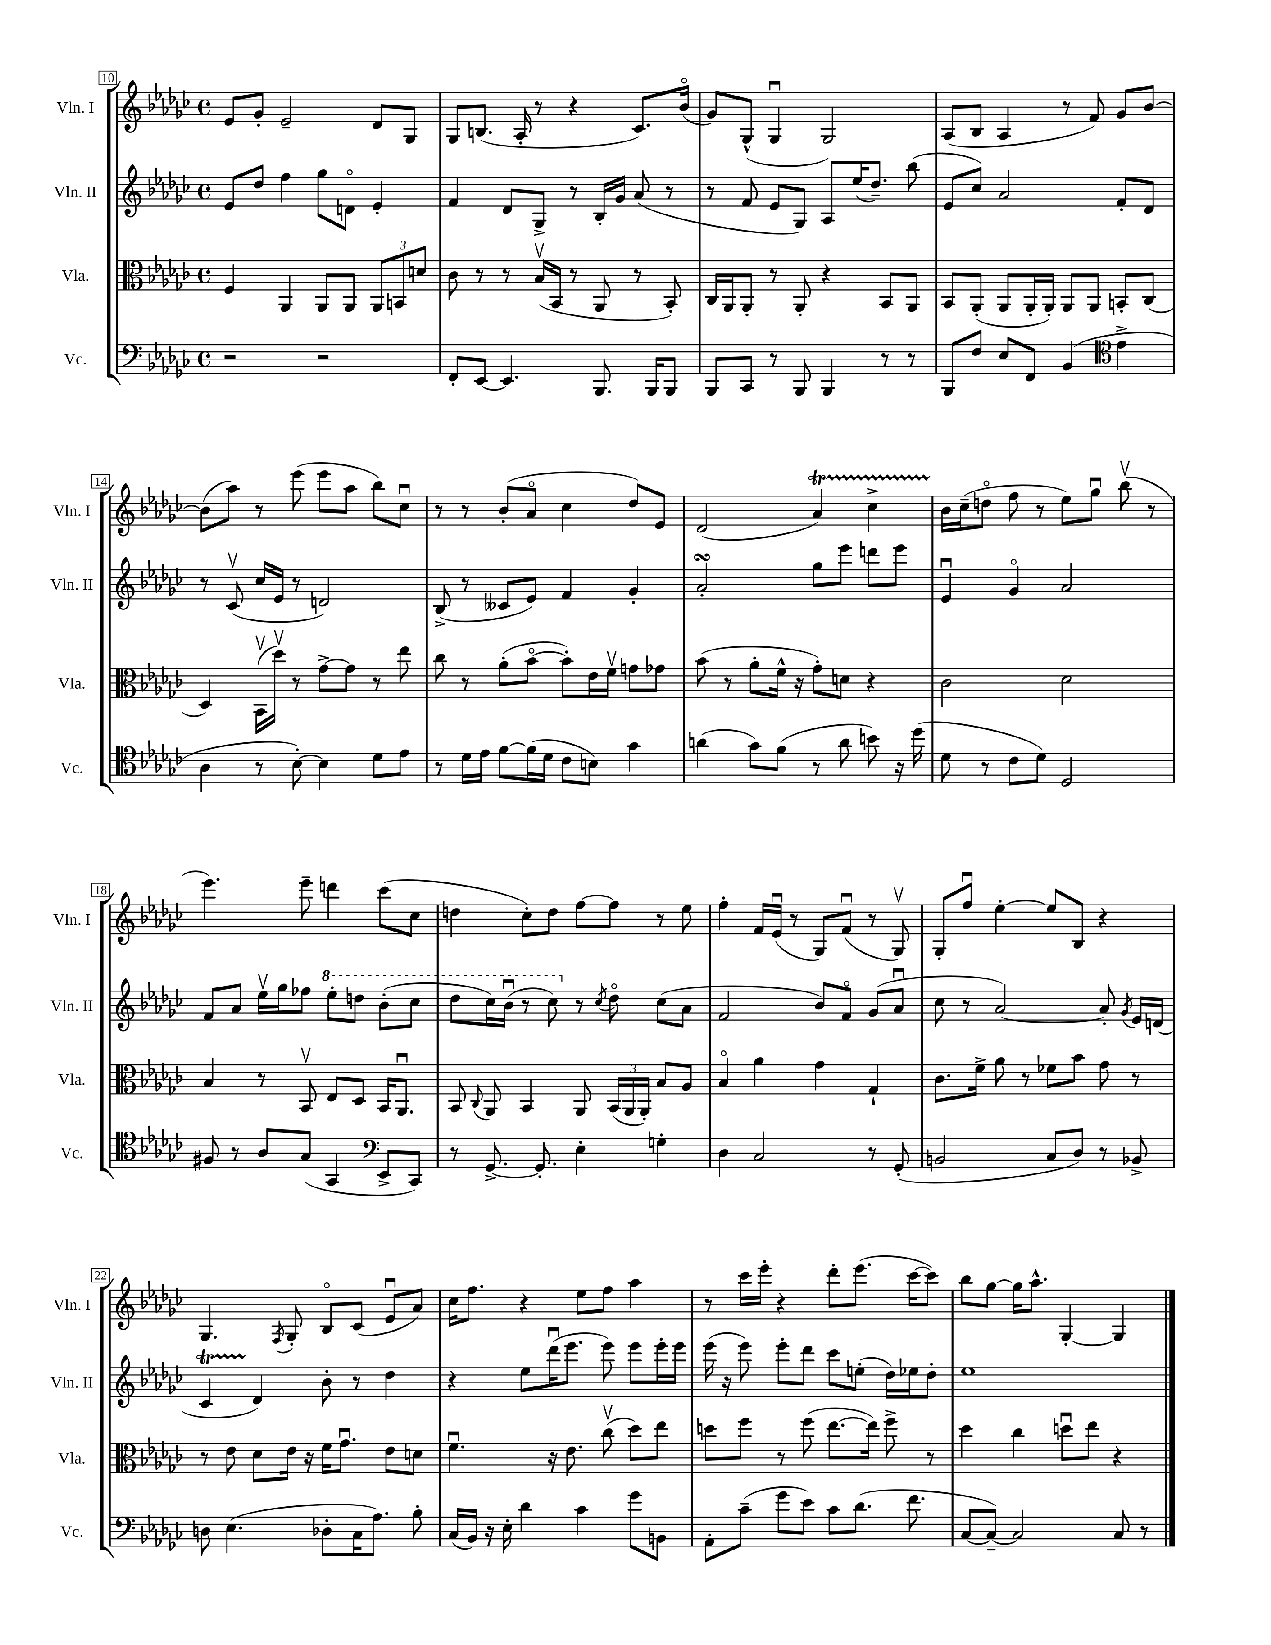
<<
\new StaffGroup <<
\new Staff = "s0" \with { instrumentName = "Vln. I" shortInstrumentName = "Vln. I" } {
    \clef treble \key ges \major \defaultTimeSignature \time 4/4
    \autoBeamOff ees'8[ ges'8]-. ees'2-- des'8[ ges8] |
    ges8[ b8.]( aes16-. r8 r4 ces'8.[) bes'16]\flageolet( |
    ges'8[) ges8]-^( ges4\downbow ges2) |
    aes8[( bes8] aes4 r8 f'8) ges'8[ bes'8]~ |
    bes'8[( aes''8]) r8 ees'''8( ees'''8[ aes''8] bes''8[) ces''8]\downbow |
    r8 r8 bes'8[-.( aes'8]\flageolet ces''4 des''8[) ees'8] |
    des'2( aes'4\startTrillSpan) ces''4-> |
    bes'16[\stopTrillSpan ces''16--( d''8]\flageolet f''8 r8 ees''8[) ges''8]\downbow bes''8\upbow( r8 |
    ees'''4.) ees'''8-- d'''4 ces'''8[( ces''8] |
    d''4 ces''8[-.) d''8] f''8[~ f''8] r8 ees''8 |
    f''4-. f'16[ ees'16]\downbow( r8 ges8[) f'8]\downbow( r8 ges8\upbow) |
    ges8[-. f''8]\downbow ees''4~-. ees''8[ bes8] r4 |
    ges4. \acciaccatura { f8 } ges8-. bes8[\flageolet ces'8]( ees'8[\downbow aes'8]) |
    ces''16[ f''8.] r4 ees''8[ f''8] aes''4 |
    r8 ces'''16[ ees'''16]-. r4 des'''8[-. ees'''8.]( ces'''16[~ ces'''8]) |
    bes''8[ ges''8]~ ges''16[ aes''8.]-^ ges4~-. ges4 \bar "|." |
}
\new Staff = "s1" \with { instrumentName = "Vln. II" shortInstrumentName = "Vln. II" } {
    \clef treble \key ges \major \defaultTimeSignature \time 4/4
    \autoBeamOff ees'8[ des''8] f''4 ges''8[ d'8]\flageolet ees'4-. |
    f'4 des'8[ ges8]-> r8 bes16[-. ges'16] aes'8( r8 |
    r8 f'8 ees'8[ ges8]) aes8[ ees''16( des''8.]--) bes''8( |
    ees'8[ ces''8]) aes'2 f'8[-. des'8] |
    r8 ces'8\upbow( ces''16[ ees'16] r8 d'2) |
    bes8->( r8 ceses'8[ ees'8]) f'4 ges'4-. |
    aes'2-.\turn ges''8[ ees'''8] d'''8[ ees'''8] |
    ees'4\downbow ges'4\flageolet aes'2 |
    f'8[ aes'8] ees''16[\upbow ges''16 fes''8] \ottava #1 ees'''8[-. d'''8] bes''8[-.( ces'''8] |
    des'''8[ ces'''16) bes''16]\downbow( r8 ces'''8) \ottava #0 r8 \acciaccatura { ces''8 } des''8\flageolet ces''8[( aes'8] |
    f'2 bes'8[) f'8]\flageolet ges'8[( aes'8]\downbow |
    ces''8 r8 aes'2~) aes'8-. \acciaccatura { ges'8 } ees'16[ d'16]( |
    ces'4\startTrillSpan des'4\stopTrillSpan) bes'8-. r8 des''4 |
    r4 ees''8[ des'''16\downbow( ees'''8.] ees'''8) ees'''8[ ees'''16-. ees'''16] |
    ees'''16( r16 ees'''8) ees'''8[-. des'''8] ces'''8[ e''8]-.( des''16[) ees''16 des''8]-. |
    ees''1 \bar "|." |
}
\new Staff = "s2" \with { instrumentName = "Vla." shortInstrumentName = "Vla." } {
    \clef alto \key ges \major \defaultTimeSignature \time 4/4
    \autoBeamOff f4 aes,4 aes,8[ aes,8] \tuplet 3/2 { aes,8[ b,8 d'8] } |
    ces'8 r8 r8 bes16[\upbow( bes,16] r8 aes,8 r8 bes,8-.) |
    ces16[ aes,16 aes,8]-. r8 aes,8-. r4 bes,8[ aes,8] |
    bes,8[ aes,8]-.( aes,8[ aes,16-. aes,16]-.) aes,8[ aes,8] b,8[-. ces8]( |
    des4) bes,16[\upbow( des''16]\upbow) r8 ges'8[~-> ges'8] r8 ees''8 |
    ces''8 r8 aes'8[-.( bes'8]~\flageolet bes'8[-.) ees'16 f'16]\upbow g'8[ ges'8] |
    bes'8( r8 aes'8[-. f'16]-^ r16 ges'8[-.) d'8] r4 |
    ces'2 des'2 |
    bes4 r8 bes,8\upbow ees8[ des8] bes,16[ aes,8.]\downbow |
    bes,8 \appoggiatura { ces8 } aes,8 bes,4 aes,8 \tuplet 3/2 { bes,16[( aes,16 aes,16]-.) } bes8[ aes8] |
    bes4\flageolet aes'4 ges'4 ges4-! |
    ces'8.[ f'16]-> aes'8 r8 fes'8[ bes'8] ges'8 r8 |
    r8 ees'8 des'8[ ees'16] r16 f'16[ ges'8.]\downbow ees'8[ d'8] |
    f'4.\downbow r16 ees'8. ces''8\upbow( des''8[) ees''8] |
    d''8[ f''8] r8 f''8( ees''8.[~ ees''16]) f''8-> r8 |
    des''4 ces''4 d''8[\downbow ees''8] r4 \bar "|." |
}
\new Staff = "s3" \with { instrumentName = "Vc." shortInstrumentName = "Vc." } {
    \clef bass \key ges \major \defaultTimeSignature \time 4/4
    \autoBeamOff r2 r2 |
    f,8[-. ees,8]~ ees,4. bes,,8. bes,,16[ bes,,8] |
    bes,,8[ ces,8] r8 bes,,8 bes,,4 r8 r8 |
    bes,,8[ f8] ees8[ f,8] bes,4( \clef tenor ees'4-> |
    aes4 r8 bes8~-.) bes4 des'8[ ees'8] |
    r8 des'16[ ees'16] f'8[~ f'16( des'16] ces'8[ b8]) ges'4 |
    a'4( ges'8[) f'8]( r8 a'8 b'8) r16 des''16( |
    des'8 r8 ces'8[ des'8]) des2 |
    fis8 r8 aes8[ ges8]( ges,4 \clef bass ees,8[-> ces,8]) |
    r8 ges,8.~-> ges,8.-. ees4-. g4-. |
    des4 ces2 r8 ges,8-.( |
    b,2 ces8[ des8]) r8 bes,8-> |
    d8 ees4.( des8[-. ces16 aes8.]) bes8-. |
    ces16[( bes,16]) r16 ees16-. des'4 ces'4 ges'8[ b,8] |
    aes,8[-. ces'8]--( ges'8[ ees'8]) ces'8[ des'8.]( f'8. |
    ces8[~ ces8]~--) ces2 ces8 r8 \bar "|." |
}
>>
>>
\layout { \context { \Score currentBarNumber = #10 \override BarNumber.stencil = #(make-stencil-boxer 0.1 0.3 ly:text-interface::print) } }
